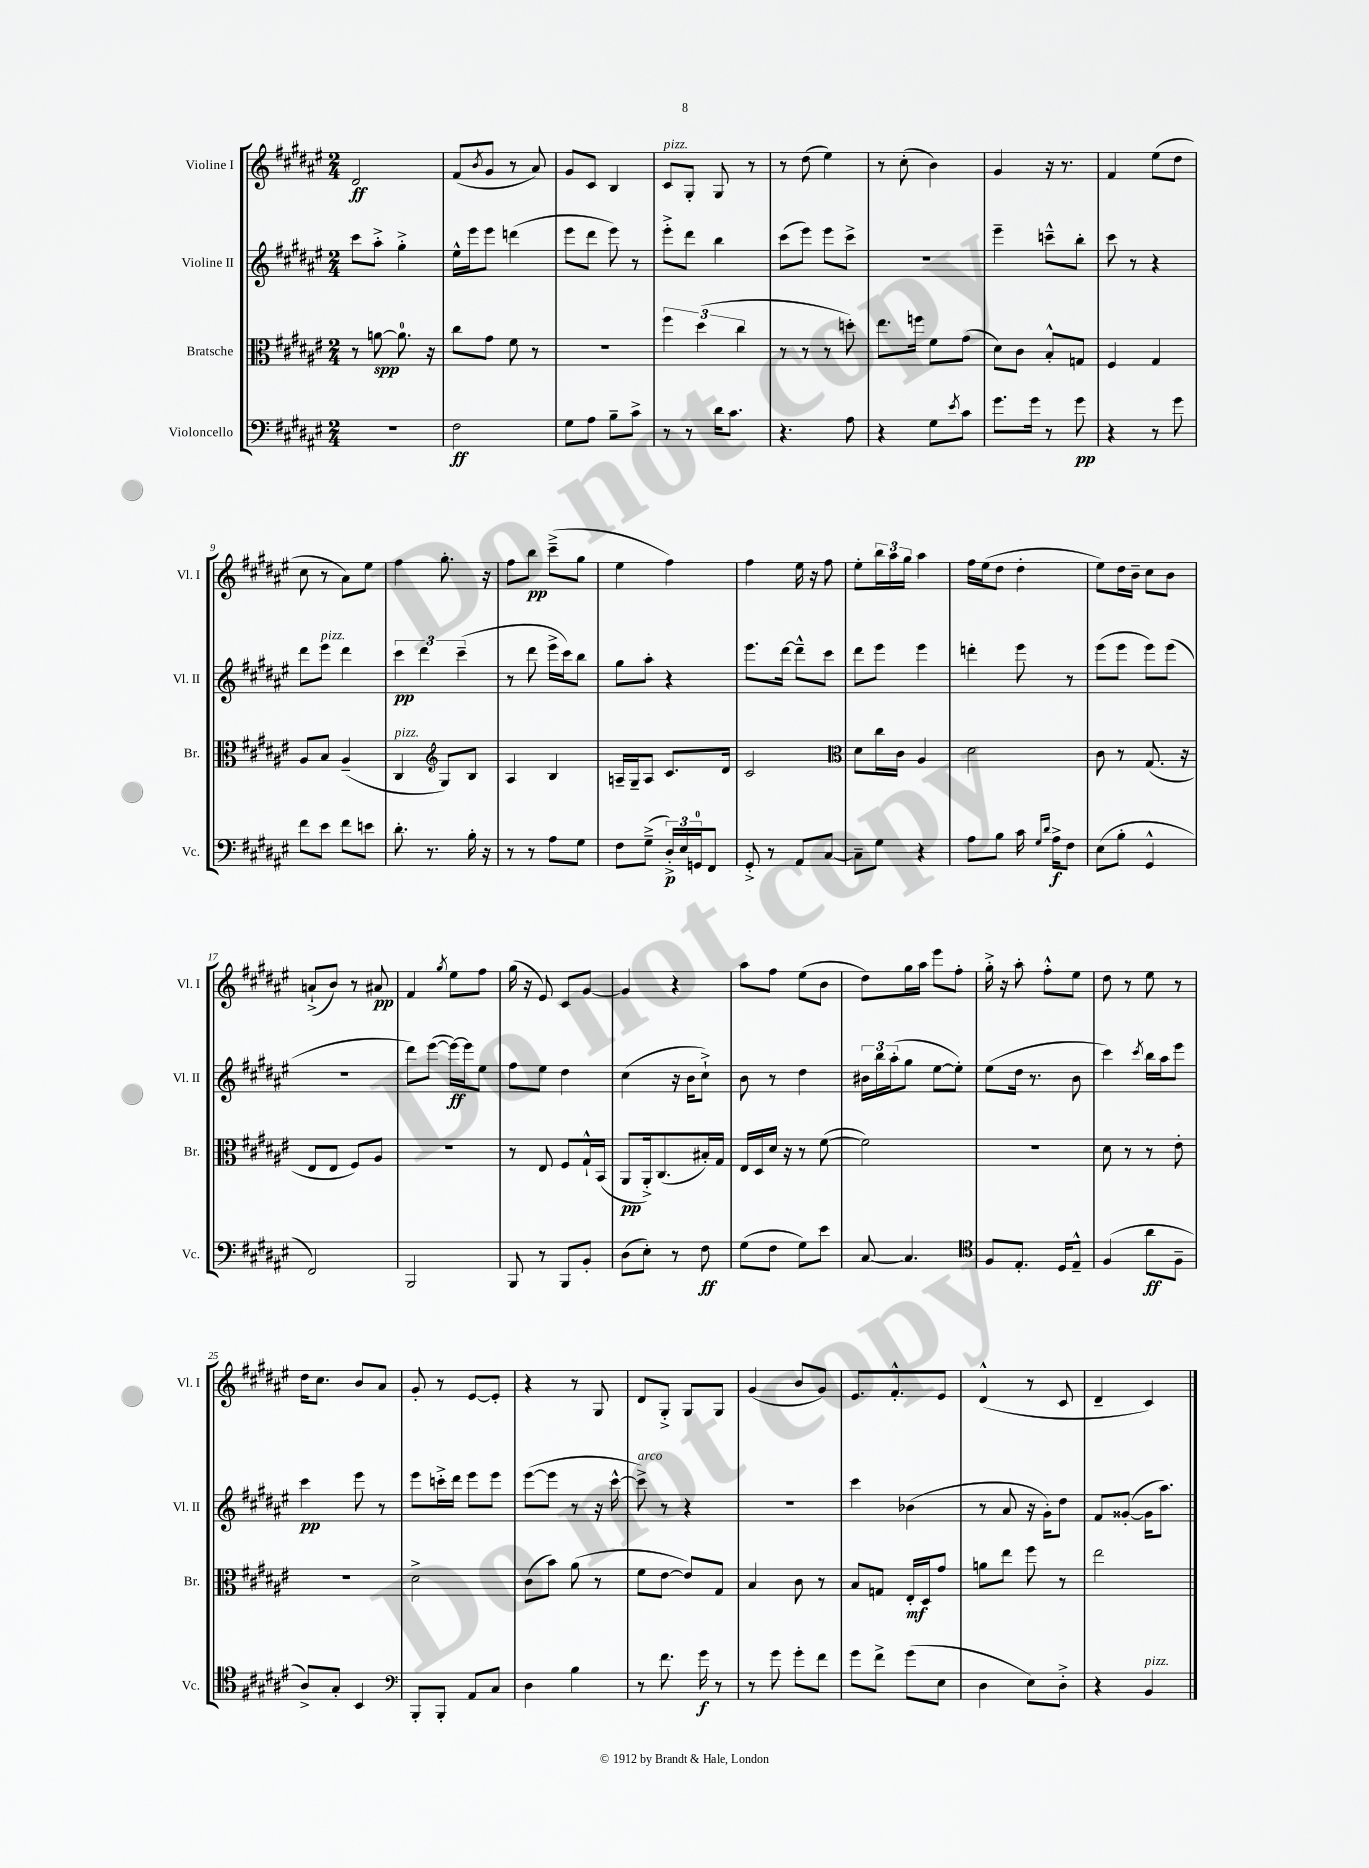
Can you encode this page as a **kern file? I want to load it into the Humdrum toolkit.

**kern	**kern	**kern	**kern
*staff4	*staff3	*staff2	*staff1
*clefF4	*clefC3	*clefG2	*clefG2
*k[f#c#g#d#a#e#]	*k[f#c#g#d#a#e#]	*k[f#c#g#d#a#e#]	*k[f#c#g#d#a#e#]
*M2/4	*M2/4	*M2/4	*M2/4
2r	8r	8ccc#	2d#
.	[8a	8aa#'^	.
.	8.a]	4gg#'^	.
.	16r	.	.
=	=	=	=
2F#	8cc#	16ee#^^	(8f#
.	.	16eee#	.
.	.	.	8qb
.	8g#	8eee#	8g#
.	8f#	(4ddd	8r
.	8r	.	8a#)
=	=	=	=
8G#	2r	8eee#	8g#
8A#	.	8ddd#	8c#
8B~	.	8eee#)	4B
8c#^	.	8r	.
=	=	=	=
8r	6ff#	8eee#'^	8c#
8r	.	8ddd#	8G#'
.	(6dd#	.	.
16d#	.	4bb	8G#
8.c#	.	.	.
.	6cc#	.	.
.	.	.	8r
=	=	=	=
4.r	8r	(8ccc#	8r
.	8r	8eee#)	(8dd#
.	8r	8eee#	4ee#)
8A#	8dd')	8ccc#^	.
=	=	=	=
4r	8.ee#	2r	8r
.	.	.	(8cc#'
.	16ff	.	.
8G#	8f#	.	4b)
8qe#	.	.	.
8c#	(8g#	.	.
=	=	=	=
8.g#	8d#)	4eee#~	4g#
.	8c#	.	.
16g#	.	.	.
8r	8B'^^	8ccc~^^	16r
.	.	.	8.r
8g#	8G	8bb'	.
=	=	=	=
4r	4F#	8ccc#	4f#
.	.	8r	.
8r	4G#	4r	(8ee#
8g#	.	.	8dd#
=	=	=	=
8f#	8A#	8ddd#	8cc#
8e#	8B	8eee#	8r
8f#	(4A#~	4ddd#	8a#)
8e	.	.	8ee#
=	=	=	=
8.d#'	4C#	6ccc#	4ff#
.	.	6ddd#	.
8.r	.	.	.
*	*clefG2	*	*
.	8G#)	.	8.gg#'
.	.	(6ccc#~	.
16B'	8B	.	.
16r	.	.	16r
=	=	=	=
8r	4A#	8r	8ff#
8r	.	8ddd#	8bb
8A#	4B	16eee#^	(8ccc#~^
.	.	16ccc#)	.
8G#	.	8bb	8gg#
=	=	=	=
8F#	16A~	8gg#	4ee#
.	16G#~	.	.
(8G#~^	8A	8aa#'	.
24D#'^)	8.c#	4r	4ff#)
24E#	.	.	.
24GG	.	.	.
8FF#	.	.	.
.	16d#	.	.
=	=	=	=
8GG#'^	2c#	8.eee#	4ff#
8r	.	.	.
.	.	[16ddd#	.
8AA#	.	8ddd#~^^]	16ee#
.	.	.	16r
[8C#	.	8ccc#	8ff#
=	=	=	=
*	*clefC3	*	*
8C#~]	8d#	8ddd#	8ee#'
8G#	16cc#	8eee#	24bb
.	.	.	24aa#
.	16c#	.	.
.	.	.	24gg#
4r	4A#	4eee#	4aa#
=	=	=	=
8A#	2d#	4ddd'	16ff#
.	.	.	(16ee#
8B	.	.	8dd#
16c#	.	8eee#	4dd#'
16qqG#	.	.	.
16qqd#	.	.	.
16A#^	.	.	.
8F#	.	8r	.
=	=	=	=
(8E#	8c#	(8eee#	8ee#)
8B'	8r	8eee#	16dd#
.	.	.	16b~
4GG#^^	(8.G#	8eee#)	8cc#
.	.	(8eee#	8b
.	16r	.	.
=	=	=	=
2FF#)	8E#	2r	(8a`^
.	8E#	.	8b)
.	8F#)	.	8r
.	8A#	.	8a#
=	=	=	=
2BBB	2r	8ddd#)	4f#
.	.	([8eee#	.
.	.	.	8qgg#
.	.	16eee#_)	8ee#
.	.	16eee#]	.
.	.	8ee#	8ff#
=	=	=	=
8BBB	8r	8ff#	(16gg#
.	.	.	16r
8r	8E#	8ee#	8e#)
8BBB	8F#	4dd#	8c#
8BB'	16G#`^^	.	[8g#
.	(16BB	.	.
=	=	=	=
(8D#	8AA#	(4cc#	4g#]
8E#')	16AA#'^)	.	.
.	(8.C#	.	.
8r	.	16r	4r
.	.	16b	.
8F#	16B#')	8cc#`^)	.
.	16G#	.	.
=	=	=	=
(8G#	16E#	8b	8aa#
.	16D#	.	.
8F#	16d#	8r	8ff#
.	16r	.	.
8G#)	8r	4dd#	(8ee#
8e#	([8f#	.	8b
=	=	=	=
[8C#	2f#])	24b#	8dd#)
.	.	24bb	.
.	.	(24aa#'	.
4.C#]	.	8gg#	16gg#
.	.	.	16aa#
.	.	[8ee#	8eee#
.	.	8ee#'])	8ff#'
=	=	=	=
*clefC4	*	*	*
8F#	2r	(8ee#	16gg#'^
.	.	.	16r
8.E#'	.	16dd#	8aa#'
.	.	8.r	.
.	.	.	8ff#'^^
16D#	.	.	.
8E#~^^	.	8b	8ee#
=	=	=	=
(4F#	8d#	4ccc#)	8dd#
.	8r	.	8r
.	.	8qccc#	.
8a#	8r	16bb	8ee#
.	.	16aa#	.
8F#~	8e#'	8eee#	8r
=	=	=	=
8A#^)	2r	4ccc#	16dd#
.	.	.	8.cc#
8G#'	.	.	.
4BB	.	8eee#	8b
.	.	8r	8a#
=	=	=	=
*clefF4	*	*	*
8BBB'	2d#^	8eee#	8g#'
8BBB'	.	16ccc'^	8r
.	.	16ddd#	.
8AA#	.	8eee#	[8e#
8C#	.	8eee#	8e#']
=	=	=	=
4D#	(8c#	([8eee#	4r
.	8b)	8eee#]	.
4B	(8a#	8r	8r
.	8r	16r	8G#
.	.	[16ccc#^^	.
=	=	=	=
8r	8f#	8ccc#^])	8d#
8.f#	[8e#	8r	8G#'^
.	8e#])	4r	8G#
16g#	.	.	.
8r	8G#	.	8G#
=	=	=	=
8r	4B	2r	(4g#
8g#	.	.	.
8g#'	8c#	.	8b
8f#	8r	.	8g#)
=	=	=	=
8g#	8B	4ccc#	8.e#
8f#^	8G	.	.
.	.	.	8.f#'^^
(8g#	16E#'	(4b-	.
.	16D#	.	.
8E#	8g#	.	8e#
=	=	=	=
4D#	8a	8r	(4d#^^
.	8ee#	8a#	.
8E#)	8ff#	16r	8r
.	.	16g#')	.
8D#'^	8r	8dd#	8c#
=	=	=	=
4r	2ee#	8f#	4d#~
.	.	([8g##'	.
4BB	.	16g##]	4c#)
.	.	8.aa#)	.
==	==	==	==
*-	*-	*-	*-
